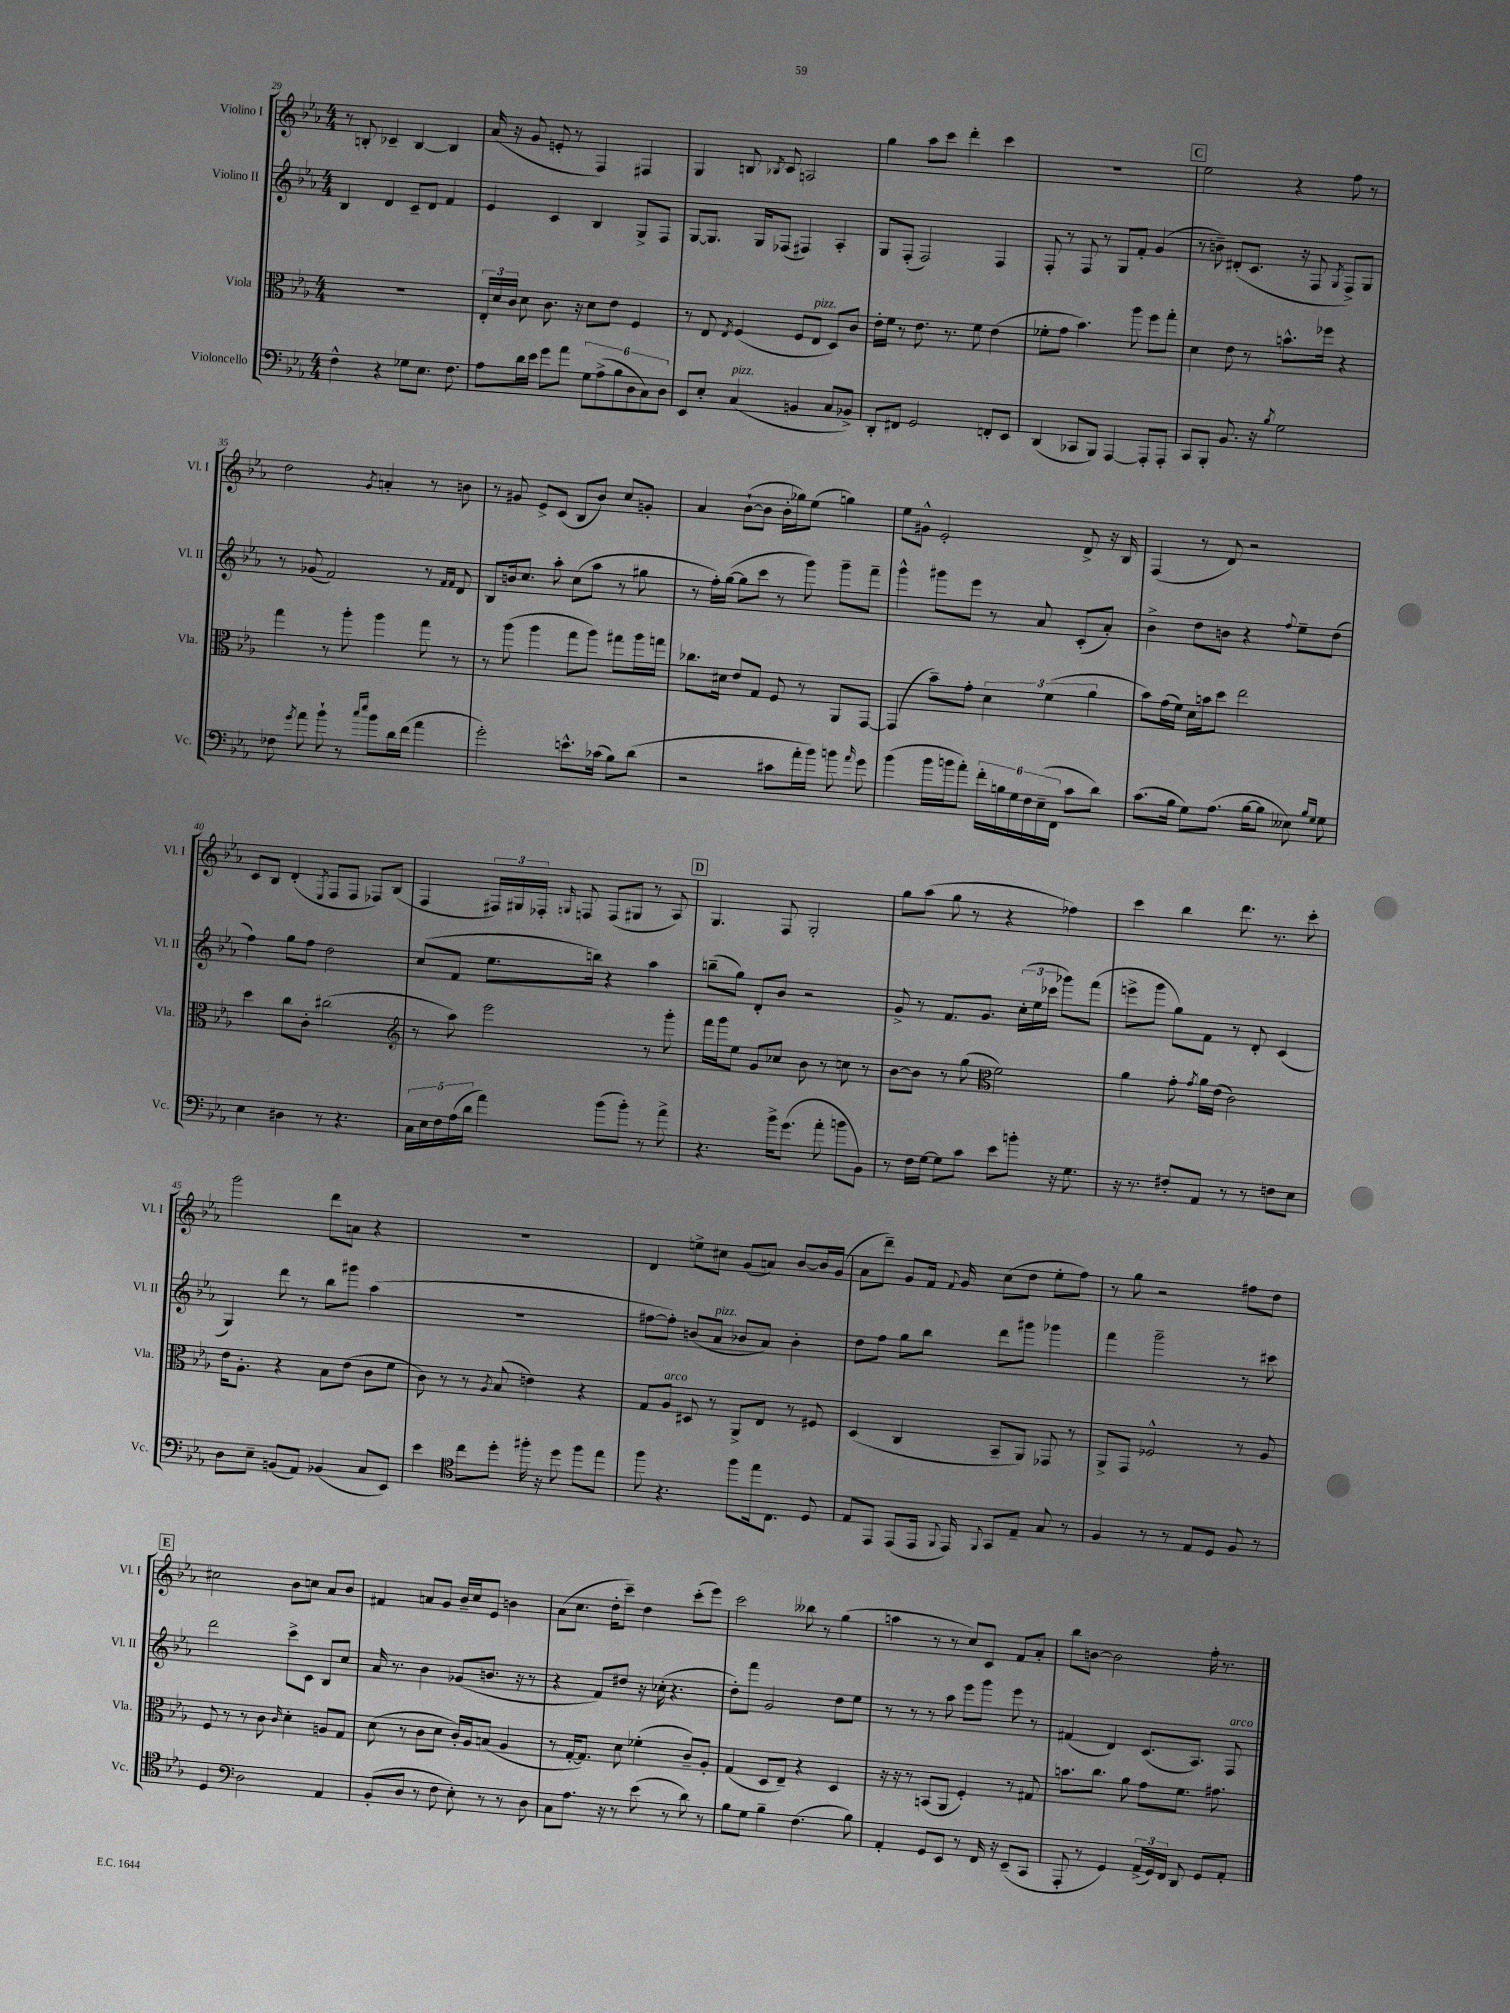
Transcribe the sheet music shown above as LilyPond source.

<<
\new StaffGroup <<
\new Staff = "s0" \with { instrumentName = "Violino I" shortInstrumentName = "Vl. I" } {
    \clef treble \key ees \major \numericTimeSignature \time 4/4
    \autoBeamOff r8 b8-. ces'4-- b4~ b4 |
    aes'16( r16 g'8 e'8-. r8 f4) fis4 |
    g4 b8 \acciaccatura { bes8 } c'8 a2 |
    g''4 aes''8[ c'''8] d'''4-. c'''4 |
    R1 |
    \mark \markup { \box "C" } ees''2 r4 f''8 r8 |
    d''2 \acciaccatura { g'8 } a'4-. r8 b'8 |
    r8 gis'8 ees'8[-> c'8]( bes8[ bes'8]) c''8[ g'8]-. |
    aes'4 bes'8[~-!( bes'8] bes'16[-. ges''16) ees''8]( g''4) |
    ees''8[ gis'8]-^ ees'2-. d'8-> r16 bes16 |
    f4( r8 d'8) r2 |
    c'8[ bes8] d'4-.( \acciaccatura { ees8 } f8[ f8] fes8[) bes8]( |
    f4 \tuplet 3/2 { fis16[) gis16 fes16]-. } \grace { g16 } f8 f8[( gis8] r8 aes8) |
    \mark \markup { \box "D" } g4. f8 g2-. |
    g''8[ aes''8]( g''8 r8 r4 fes''4) |
    c'''4 bes''4 d'''8. r8. c'''8-. |
    g'''2 d'''8[ a'8] r4 |
    R1 |
    d'4 e''8[-> cis''8] g'8[( a'8]) bes'8[~ bes'16 g'16]( |
    aes'8[ d'''8]--) g'8[ f'16] \appoggiatura { f'8 } g'16 c''8[( d''8] ees''8[-. f''8]) |
    r8 g''8 r2 fis''8[ d''8] |
    \mark \markup { \box "E" } cis''2 bes'8[ c''8] aes'8[ bes'8] |
    fis'4 a'8[ g'8] bes'16[-- c''16 ees'8] b'4 |
    aes'8[( c''8.] d''16[-. c'''8]--) d''4 c'''8[-.( ees'''8]) |
    c'''2 beses''8 r8 g''4( |
    a''4 r8 r8 c''8[) c'8] f'8[ aes'8]-. |
    bes''8[ b'8]~ b'2 f''16-. r8. \bar "|." |
}
\new Staff = "s1" \with { instrumentName = "Violino II" shortInstrumentName = "Vl. II" } {
    \clef treble \key ees \major \numericTimeSignature \time 4/4
    \autoBeamOff bes4 d'4 c'8[-- d'8] f'4 |
    ees'4 c'4 bes4 g8[-> f8] |
    g8[~ g8.] g16[ fes8]( fis4) aes4-. |
    g8[ f8]-.( f2) f4 |
    f8-. r8 f8 r8 g8[ f'8]-. g'4( |
    \mark \markup { \box "C" } r8 b'8--) dis'8[-.( c'8.] r16 f8 \acciaccatura { g8 } f8[->) g8] |
    r8 ges'8( f'2) r8 \grace { f'16[ f'16] } d'8 |
    bes8[ b'16 c''8.] aes''8-. c''8[( aes''8] r8 gis''8 |
    r8 f''16[-.) g''16]~( g''8[ c'''8] r8 g'''8) g'''8[-- f'''8]-- |
    g'''4-^ gis'''8[ ees'''8] r8 aes'8 c'8[-.( aes'8]-.) |
    bes'4-> d''8[ b'8] r4 \appoggiatura { f''8 } ees''8[-- d''8]( |
    f''4) g''8[ f''8] d''2 |
    c''8[( f'8] ees''8.[ b''16]) r4 aes''4 |
    \mark \markup { \box "D" } b''8[--( g''8]) d'8[-. bes'8] r2 |
    g'8-> r8 f'8.[ g'8.] \tuplet 3/2 { c''16[-.( ees''16 ces'''16] } ges'''8[) f'''8]( |
    e'''8[-> g'''8] g''8[) f'8] r8 d'8-. c'4( |
    g4) d'''8 r8 bes''8[ gis'''8] aes''4( |
    R1 |
    fis''8[~ fis''8]-.) b'8[( aes'8]^\markup { \italic "pizz." } bes'8[ aes'8]) bes'4-. |
    d''8[ f''8] g''8[ bes''8] d'''8[ gis'''8] ges'''4 |
    f'''4 g'''2-- r8 cis'''8 |
    \mark \markup { \box "E" } d'''2 c'''8[-> c'8] bes8[ c''8] |
    aes'16 r8. bes'4 ges'8[( b'8.] r16 r8 |
    r4 f'8[) dis''8] r16 ces''16-.( r4. |
    d''8[-.) f'''8] g'2 d''8[ ees''8] |
    r8 r8 r8 aes''8 ees'''8[ g'''8] ees'''8 r8 |
    fis'4( d'4) c'8.[( aes8.]) f8^\markup { \italic "arco" } \bar "|." |
}
\new Staff = "s2" \with { instrumentName = "Viola" shortInstrumentName = "Vla." } {
    \clef alto \key ees \major \numericTimeSignature \time 4/4
    \autoBeamOff R1 |
    \tuplet 3/2 { ees16[-. d'16 c'16] } d'8 c'8. r16 d'8[ ees'8] f4 |
    r8 ees8 \acciaccatura { ees8 } f4( f8[ ees8]^\markup { \italic "pizz." } d8[) c'8] |
    ees'16[-. f'16] r8 ees'8. r8. f'8 ees'4( |
    fes'8[-. g'8] bes'4.) aes''8 f''8[ g''8]-. |
    \mark \markup { \box "C" } d'4 ees'8 r8 b'8.[-^ fes''16] r4 |
    g''4 r8 aes''8-. aes''4 g''8 r8 |
    r8 aes''8( aes''4 g''8[ aes''8]) gis''8[ aes''16 g''16] |
    ces''8.[ dis'16] ees'8[ g8] f8 r8 aes,8[ g,8]~ |
    g,4( bes'8[--) g'8]-. \tuplet 3/2 { d'4 f'4( aes'4 } |
    bes'8[) g'16( f'16]) d'16[ b'16 d''8] ees''2 |
    d''4 c''8[ c'8]-. cis''2( |
    \clef treble r8 aes''8) ees'''2 r8 g'''8-. |
    \mark \markup { \box "D" } f'''16[ g'''16 ees''8] g'8[ ces''8] bes'8 r8 c''8 r8 |
    bes'8[~ bes'8] r8 g''8( \clef alto f'2) |
    aes'4 g'8-. \acciaccatura { g'8 } aes'16[ ees'16]( c'2) |
    ees'16[ aes8.]-. r4 bes8[ ees'8]( c'8[ f'8] |
    c'8) r8 r8 \acciaccatura { aes8 } bes8( e'4) r4 |
    g8[ aes8]^\markup { \italic "arco" } dis8 r8 aes,8[-> ees8] r8 fis8 |
    d4( c4 bes,8[-- aes,8]) ges,8 r8 |
    aes,8[-> g,8] fes2-^ r8 aes8 |
    \mark \markup { \box "E" } f8 r8 r8 c'8 \grace { c'16 } d'4-. a8[ g8] |
    d'8( r8 c'8[ d'8] c'16[-.) aes16 b8]( aes4 |
    r8 g16[~-. g8.]) d'8 fes'4-.( c'8[--) aes8]-. |
    g4( d8[ ees8]--) r4 d4 |
    r16 r16 r8 b,8[( aes,8] f4-.) r8 gis8 |
    b'8.[ c''8.] aes'8 g'8[ f'8.] gis'8. \bar "|." |
}
\new Staff = "s3" \with { instrumentName = "Violoncello" shortInstrumentName = "Vc." } {
    \clef bass \key ees \major \numericTimeSignature \time 4/4
    \autoBeamOff f4-^ r4 ges8[ ees8.] f8. |
    aes8[ d'16 ees'16] g'8[ aes'8] \tuplet 6/4 { g8[ aes8->( bes8 d8 c8) d8] } |
    ees,8[ ees8]-. c4^\markup { \italic "pizz." }( b,4 c8[ bes,8]->) |
    d,8[-. fis,8] g,2 f,8[-. ees,8] |
    d,4( ces,8[ bes,,8]) aes,,4~ aes,,8[-. aes,,8]-. |
    \mark \markup { \box "C" } c,8[ bes,,8]-. bes,8. r16 \acciaccatura { bes8 } g2 |
    fes8 \acciaccatura { g'8 } aes'8 bes'8-! r8 \grace { c''16[ ees''16] } bes'8[ d'16 f'16]( aes'4 |
    g'2-.) e'8.[-^ ces'16]( bes8[) d'8]( |
    r2 cis'8[ aes'16-. bes'16]) b'8 \grace { aes'16 } g'8 |
    bes'4( bes'16[ b'16 aes'8]-.) \tuplet 6/4 { f'16[-. b16 g16 f16 ees16--( f,16] } c'8[ d'8]) |
    c'8.[( bes16] g8[) aes8.]( bes16[~ bes8] eeses8) \grace { bes16[ g16] } g8 |
    ees4 dis4 r8 r4. |
    \tuplet 5/4 { c16[ ees16 f16 aes16( d'16] } aes'4) bes'8[( bes'8]-.) r8 aes'8-> |
    \mark \markup { \box "D" } r4. bes'16[-> g'8.]( aes'8-. b'8[ bes,8]) |
    r8 f16[ g16]~ g8[ c'8] ees'8[ b'8]-. r16 g8. |
    r16 r8. fis8[-. aes,8] r8 r8 f8[ ees8] |
    d8[ ees8]-- b,8[( aes,8]) bes,4( c8[ ees,8]) |
    ees'4 \clef tenor c''8[ d''8]-. fis''16-. r16 d''8 fis''8[ ees''8] |
    f''8 r4. f''8[ ees''16 c8.] d8 |
    ees8[ ees,8] ees,8[( ees,16] \appoggiatura { f,8 } ees,16) \appoggiatura { f,8 } g,8[ ees8]-- g8 r8 |
    f4 r8 r8 ees8[ d8] f8 r8 |
    \mark \markup { \box "E" } d4 \clef bass d2 aes,4 |
    bes,8[-.( d8] r8 f8 ees8-.) r8 r8 d8 |
    c8[ aes8.] r16 r8 ees'8( r8 d'8) r8 |
    bes8[ g8] bes4-- f4.( bes8) |
    aes,4-. g,8[ ees,8] r8 f,16 r16 ees,8[--( c,8] |
    aes,,8-. r8 g,4) \tuplet 3/2 { aes,16[->( g,16) f,16] } d,8 g,8[ aes,8]-. \bar "|." |
}
>>
>>
\layout { \context { \Score currentBarNumber = #29 } }
